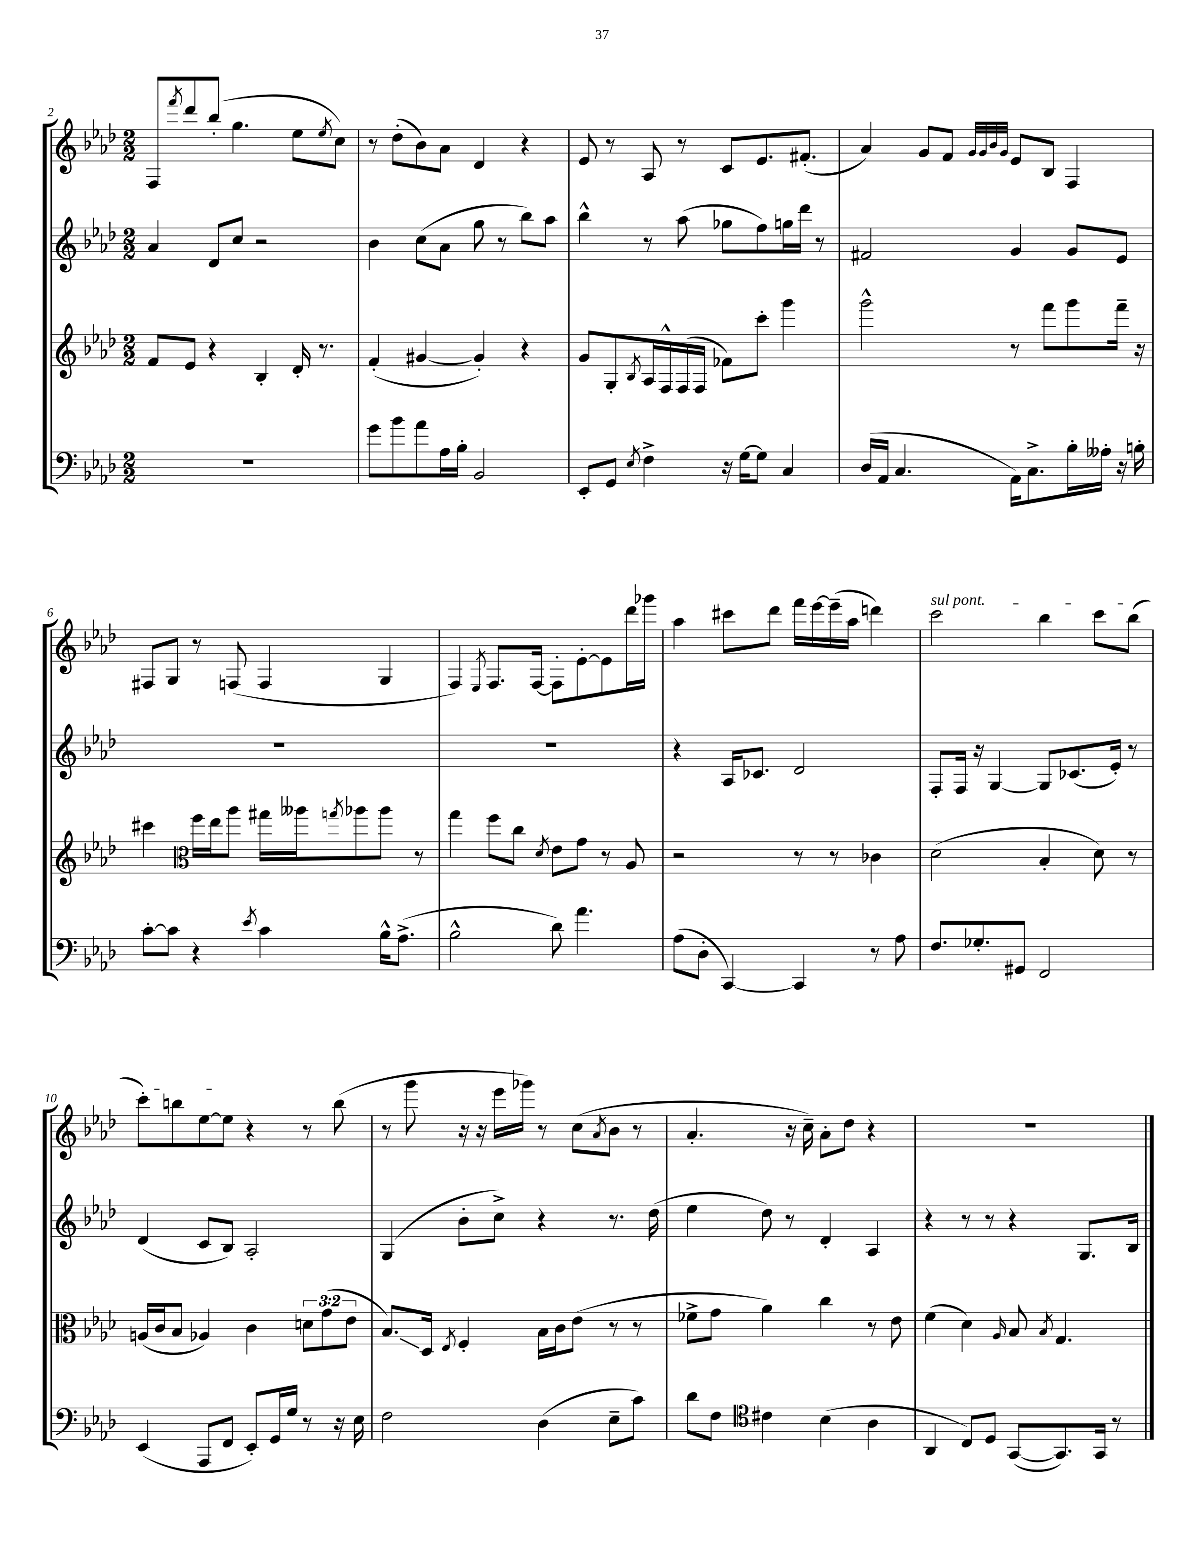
<<
\new StaffGroup <<
\new Staff = "s0" {
    \clef treble \key aes \major \numericTimeSignature \time 2/2
    f8 \acciaccatura { f'''8 } des'''8 bes''8-.( g''4. ees''8 \acciaccatura { ees''8 } c''8) |
    r8 des''8-.( bes'8) aes'8 des'4 r4 |
    ees'8 r8 aes8 r8 c'8 ees'8. fis'8.-.( |
    aes'4) g'8 f'8 \grace { g'32 g'32 bes'32 g'32 } ees'8 bes8 f4 |
    fis8 g8 r8 f8( f4 g4 |
    f4) \acciaccatura { ees8 } f8. f16~ f8-. ees'8~-. ees'8 des'''16 ges'''16 |
    aes''4 cis'''8 des'''8 f'''16 ees'''16~ ees'''16--( aes''16 d'''4) |
    \once \override TextSpanner.bound-details.left.text = \markup { \italic "sul pont." } c'''2\startTextSpan bes''4 c'''8 bes''8( |
    c'''8-.) b''8 ees''8~ ees''8\stopTextSpan r4 r8 b''8( |
    r8 g'''8 r16 r16 ees'''16 ges'''16) r8 c''8( \acciaccatura { aes'8 } bes'8 r8 |
    aes'4.-. r16 c''16--) aes'8-. des''8 r4 |
    R1 \bar "|." |
}
\new Staff = "s1" {
    \clef treble \key aes \major \numericTimeSignature \time 2/2
    aes'4 des'8 c''8 r2 |
    bes'4 c''8( aes'8 g''8 r8 bes''8) aes''8 |
    bes''4-^ r8 aes''8( ges''8 f''8) g''16 des'''16 r8 |
    fis'2 g'4 g'8 ees'8 |
    R1 |
    R1 |
    r4 aes16 ces'8. des'2 |
    f8-. f16 r16 g4~ g8 ces'8.( ees'16-.) r8 |
    des'4( c'8 bes8) aes2-. |
    g4( bes'8-. c''8->) r4 r8. des''16( |
    ees''4 des''8) r8 des'4-. aes4 |
    r4 r8 r8 r4 g8. bes16 \bar "|." |
}
\new Staff = "s2" {
    \clef treble \key aes \major \numericTimeSignature \time 2/2 \override Staff.TupletNumber.text = #tuplet-number::calc-fraction-text
    f'8 ees'8 r4 bes4-. des'16-. r8. |
    f'4-.( gis'4~ gis'4-.) r4 |
    g'8 g8-. \acciaccatura { bes8 } aes16 f16-^ f16( f16 fes'8) c'''8-. g'''4 |
    g'''2-^ r8 f'''8 g'''8 f'''16-- r16 |
    cis'''4 \clef alto f''16 ees''16 aes''8 gis''16 aeses''16 \acciaccatura { g''8 } aes''8 aes''8 r8 |
    g''4 f''8 c''8 \acciaccatura { des'8 } ees'8 g'8 r8 aes8 |
    r2 r8 r8 ces'4 |
    des'2( bes4-. des'8) r8 |
    a16( c'16 bes8 aes4) c'4 \tuplet 3/2 { d'8 g'8( ees'8 } |
    bes8.\glissando) des16 \acciaccatura { ees8 } f4-. bes16 c'16 ees'8( r8 r8 |
    fes'8-> g'8 aes'4) c''4 r8 ees'8 |
    f'4( des'4) \grace { aes16 } bes8 \acciaccatura { bes8 } g4. \bar "|." |
}
\new Staff = "s3" {
    \clef bass \key aes \major \numericTimeSignature \time 2/2
    R1 |
    g'8 bes'8 aes'8 aes16 bes16-. bes,2 |
    ees,8-. g,8 \acciaccatura { ees8 } f4-> r16 g16~ g8 c4 |
    des16( aes,16 c4. aes,16) c8.-> bes16-. aeses16-. r16 b16-. |
    c'8~-. c'8 r4 \acciaccatura { ees'8 } c'4 bes16-^ aes8.->( |
    bes2-^ des'8) aes'4. |
    aes8( des8-. c,4~) c,4 r8 aes8 |
    f8. ges8.-. gis,8 f,2 |
    ees,4( aes,,8 f,8 ees,8-.) g,16 g16 r8 r16 ees16 |
    f2 des4( ees8-- c'8) |
    des'8 f8 \clef tenor cis'4 bes4( aes4 |
    aes,4 c8) des8 g,8~( g,8.) g,16 r8 \bar "|." |
}
>>
>>
\layout { \context { \Score currentBarNumber = #2 } }
